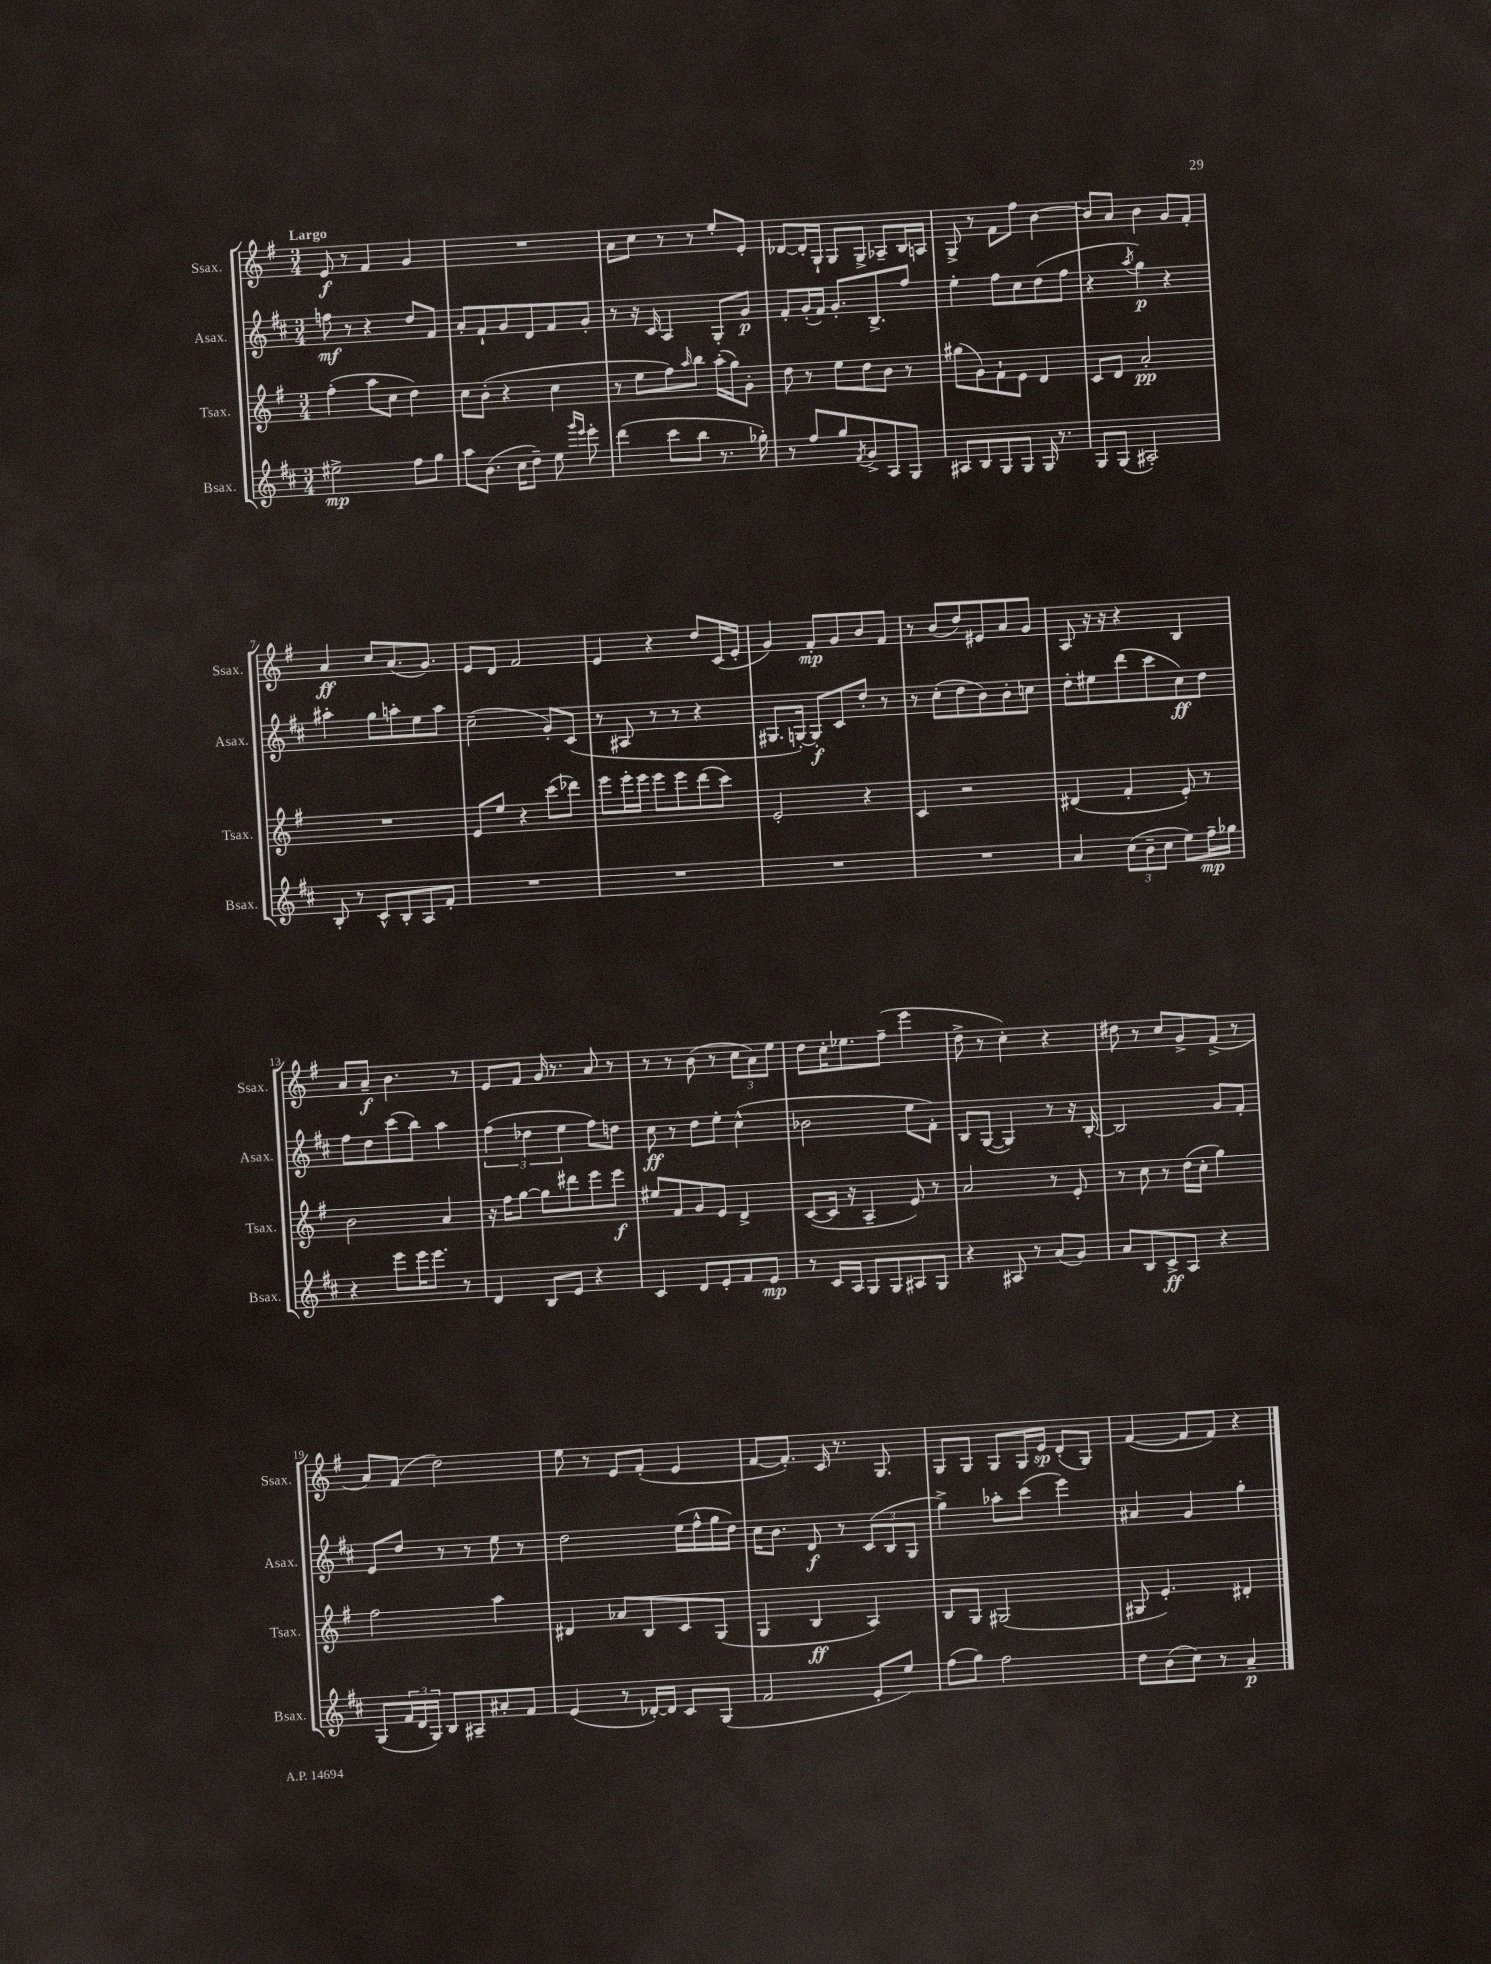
<<
\new StaffGroup <<
\new Staff = "s0" \with { instrumentName = "Ssax." shortInstrumentName = "Ssax." } {
    \clef treble \key g \major \numericTimeSignature \time 3/4 \tempo "Largo"
    e'8\f r8 fis'4 g'4 |
    R2. |
    a'8 c''8 r8 r8 e''8-. e'8-. |
    des'8~ des'16-. g16-! g8 g8-> aes8-- b16 a16 |
    g8-> r8 fis'8 fis''8 b'4~ |
    b'8 a'8 b'4 g'8 fis'8-. |
    a'4\ff c''8 a'8.( g'8.) |
    e'8 d'8 fis'2 |
    e'4 r4 d''8 c'16( e'16-. |
    g'4) fis'8-.\mp g'8 b'8 fis'8 |
    r8 b'8( d''8) eis'8 a'8 g'8 |
    a8 r16 r16 r4 b4 |
    a'8 a'8--\f b'4. r8 |
    e'8 fis'8 g'16 r8. a'8 r8 |
    r8 r8 b'8( r8 \tuplet 3/2 { c''8 a'8) e''8 } |
    d''8 c''16-. ees''8. fis''8--( e'''4 |
    d''8-> r8 c''4-.) r4 |
    dis''8 r8 c''8 g'8-> fis'8->( r8 |
    a'8) fis'8( d''2) |
    e''8 r8 e'8 fis'8-.( e'4 |
    fis'8~ fis'8.-.) c'16 r8. g8. |
    g8 g8 g8 g16 e'16\sp d'8-.( g8) |
    fis'4~( fis'8 fis'8) r4 \bar "|." |
}
\new Staff = "s1" \with { instrumentName = "Asax." shortInstrumentName = "Asax." } {
    \clef treble \key d \major \numericTimeSignature \time 3/4
    f''8\mf r8 r4 d''8 fis'8 |
    a'8-. fis'8-! g'8 d'8 fis'8 g'8-. |
    r8 r16 cis'16 a4 g8-. g'8\p |
    fis'8-. g'16-.( fis'16) g'8.-. b8.-> fis''8 |
    e''4-. fis''8 cis''8 d''8( fis''8 |
    r4 \acciaccatura { a''8 } g''4\p) r4 |
    ais''4-. g''8 a''8-. e''8 a''8 |
    cis''2--( g'8-.) cis'8( |
    r8 ais8 r8 r8 r4 |
    gis8. g16~-.) g8-.\f cis'8 d''8-. r8 |
    r8 cis''8-.( d''8 b'8) b'8-. c''8 |
    d''8-. eis''8 d'''8( cis'''8 cis''8\ff) d''8 |
    fis''8 d''8 cis'''8( b''8) a''4 |
    \tuplet 3/2 { fis''4( des''4 e''4 } fis''8) d''8 |
    cis''8\ff r8 d''8 e''8-. cis''4-^( |
    bes'2 e''8 fis'8-.) |
    b8 g8~( g4) r8 r16 b16~-. |
    b2 g'8 fis'8-. |
    e'8 d''8 r8 r8 e''8 r8 |
    d''2 e''16( fis''16-^ g''16 d''16) |
    cis''16 b'8. d'8\f r8 \tuplet 3/2 { cis'8( b8 g8 } |
    g''4->) aes''8-. cis'''8( e'''4) |
    ais'4 g'4 g''4-. \bar "|." |
}
\new Staff = "s2" \with { instrumentName = "Tsax." shortInstrumentName = "Tsax." } {
    \clef treble \key g \major \numericTimeSignature \time 3/4
    fis''4-.( a''8 c''8 d''4) |
    c''8 b'8-.( r4 c''4 |
    r8 e''8 fis''8) \grace { a''16 } b''8 a''16-.( g''16) g'8-. |
    d''8 r8 e''8 d''8 b'8 r8 |
    gis''8( g'8) fis'8-! e'8 d'4 |
    c'8 d'8 a'2-.\pp |
    R2. |
    e'8 e''8 r4 c'''8( des'''8) |
    e'''8 e'''16-. e'''16 e'''8 e'''8 d'''8( c'''8) |
    e'2-. r4 |
    c'4 r2 |
    dis'4( fis'4-. e'8-.) r8 |
    b'2 a'4 |
    r16 fis''16 g''8~ g''8 dis'''8 e'''8 e'''8\f |
    eis''8 fis'8 g'8 e'8 d'4-> |
    c'8~( c'16 r16 a4-- e'8) r8 |
    a'2 r8 e'8-. |
    r8 c''8 r8 d''16( c''16-. g''4) |
    fis''2 a''4 |
    dis'4 aes'8 b8 c'8 g8( |
    g4 b4\ff a4) |
    b8 g8 gis2( |
    gis8 e'4.-.) dis'4-. \bar "|." |
}
\new Staff = "s3" \with { instrumentName = "Bsax." shortInstrumentName = "Bsax." } {
    \clef treble \key d \major \numericTimeSignature \time 3/4
    eis''2->\mp fis''8 g''8 |
    a''8 b'8.( cis''16 d''8--) e''8 \grace { g'''16 e'''16 } e'''8-. |
    d'''4( cis'''8 b''8 r8. ges''16-.) |
    r8 fis''8 g''8 \acciaccatura { fis'8 } g'8-> a8 g8 |
    ais8 b8 g8 g8 g16 r8. |
    g8 g8( ais2-.) |
    b8-. r8 cis'8-^ b8-. a8 fis'8-. |
    R2. |
    R2. |
    R2. |
    R2. |
    a'4 \tuplet 3/2 { cis''8( b'8-- cis''8 } e''8) fis''16--\mp ges''16 |
    r4 e'''8 e'''16 e'''8. r8 |
    d'4 b8 e'8 r4 |
    cis'4 d'8 e'8-. fis'8 e'8\mp |
    r8 cis'16 a16 g8 g8 ais8 g8 |
    r4 ais8 r8 a'8( g'8) |
    a'8 b8 cis'8->\ff a8 r4 |
    g8( \tuplet 3/2 { fis'16 d'16 g16) } b8 ais8-- ais'8-. fis'8 |
    e'4( r8 des'16~-.) des'16 cis'8 g8( |
    fis'2 e'8-. e''8) |
    fis''8( g''8) fis''2 |
    d''8 b'8( cis''8) r8 a'4--\p \bar "|." |
}
>>
>>
